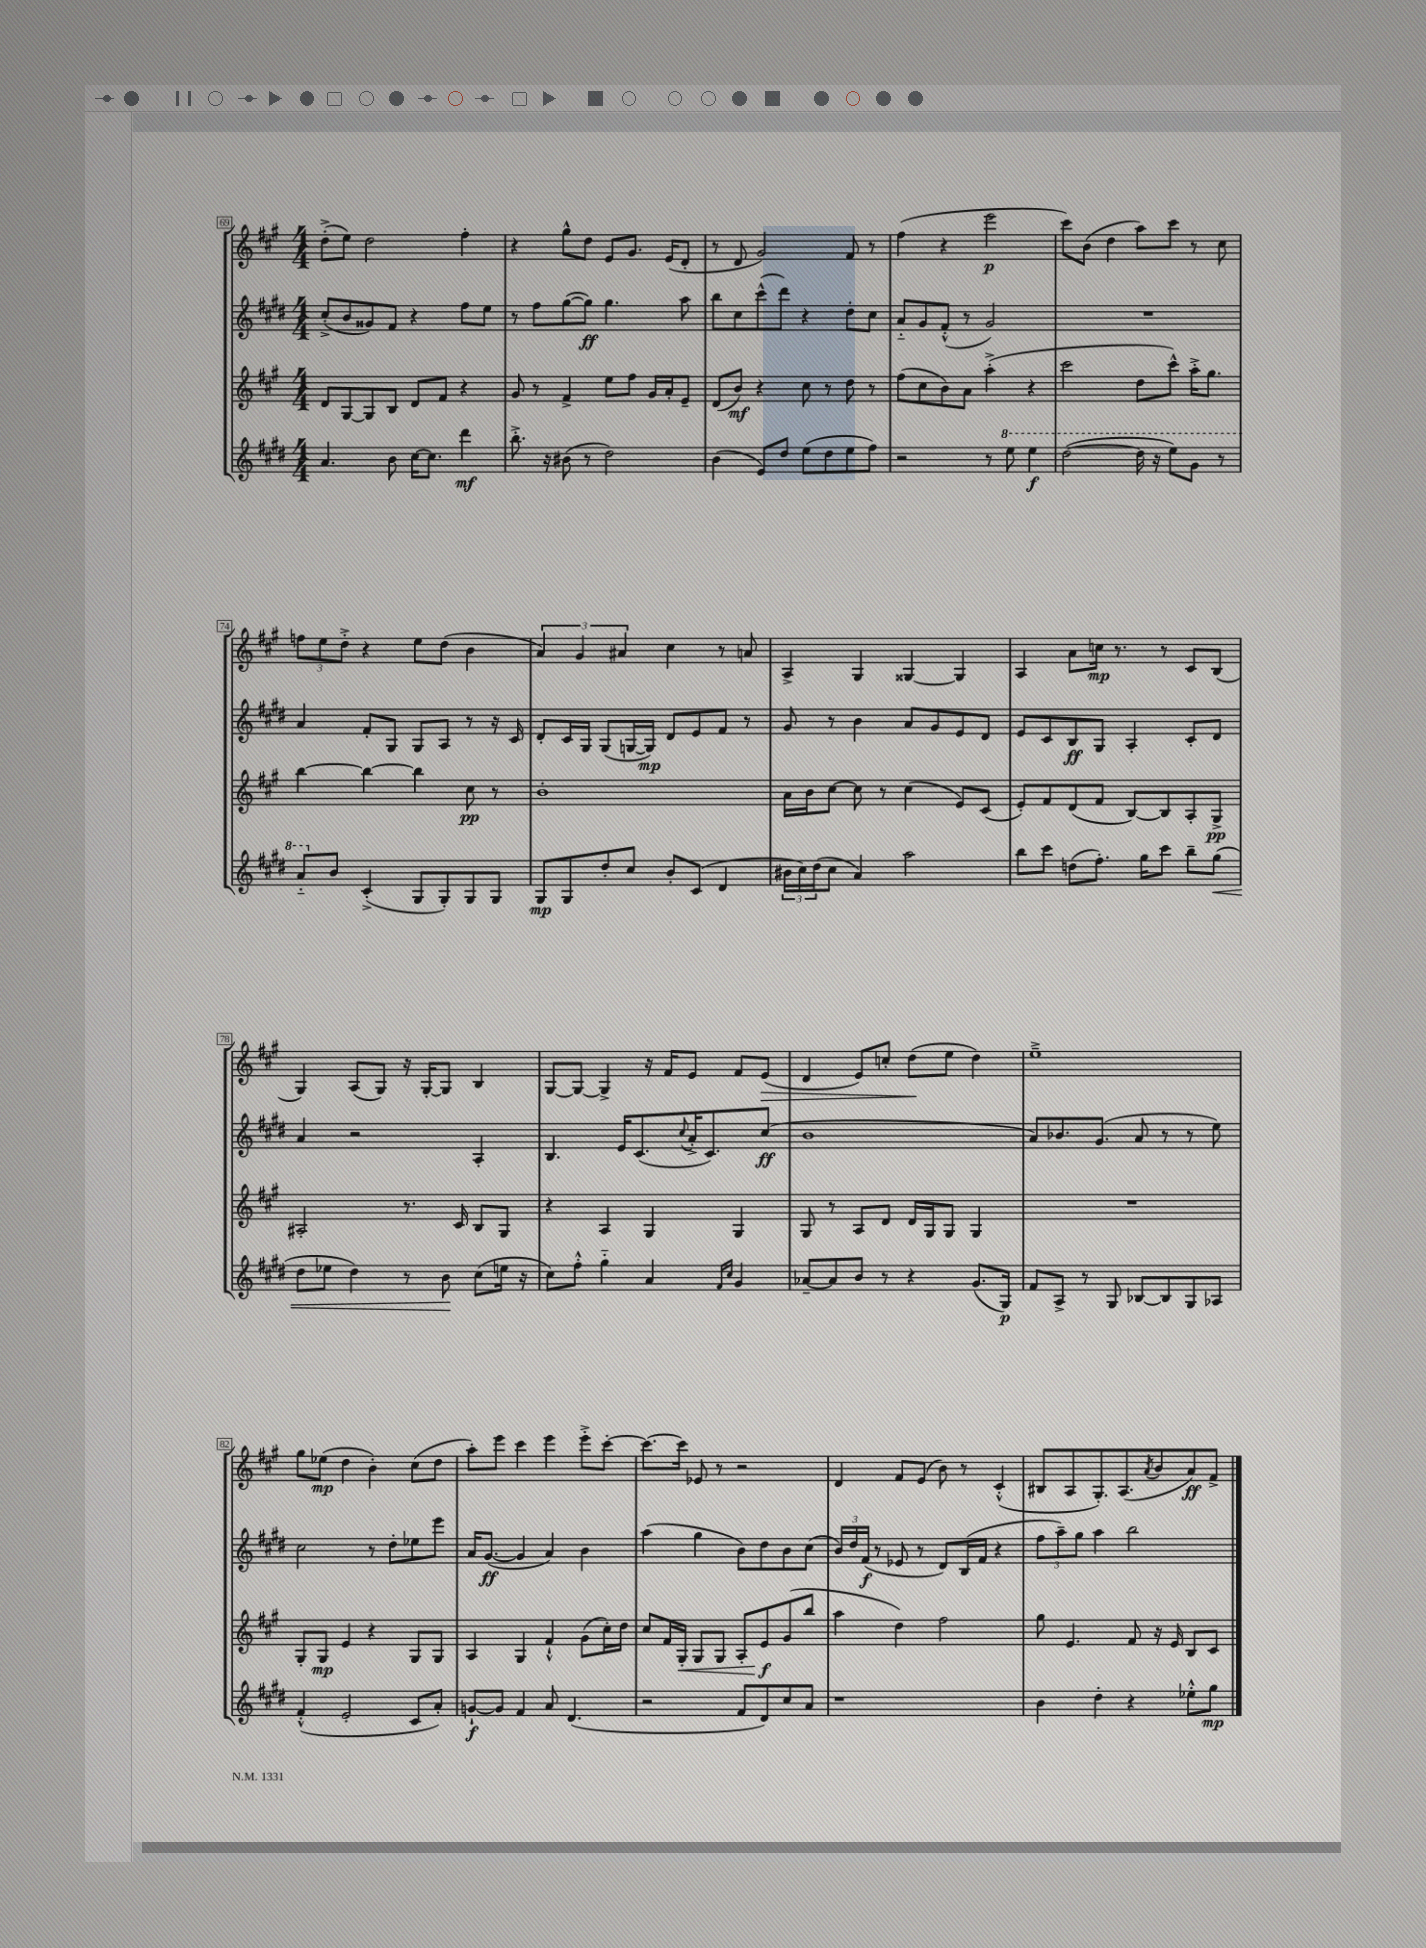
<<
\new StaffGroup <<
\new Staff = "s0" {
    \clef treble \key a \major \numericTimeSignature \time 4/4
    d''8-.->( e''8) d''2 fis''4-. |
    r4 gis''8-^ d''8 e'8 gis'8. e'16( d'8-. |
    r8 d'8 gis'2) fis'8 r8 |
    fis''4( r4 e'''2\p |
    cis'''8) b'8( d''4 a''8) cis'''8 r8 cis''8 |
    \tuplet 3/2 { f''8 e''8 d''8-.-> } r4 e''8 d''8( b'4 |
    \tuplet 3/2 { a'4) gis'4 ais'4 } cis''4 r8 a'8 |
    a4-> gis4 gisis4~ gisis4 |
    a4 a'8 c''16\mp r8. r8 cis'8 b8( |
    gis4) a8( gis8) r16 gis16~-. gis8 b4 |
    gis8~ gis8~ gis4-> r16 fis'16 e'8 fis'8 e'8\>( |
    d'4 e'8) c''8-. d''8\!( e''8 d''4) |
    e''1---> |
    gis''8 ees''8\mp( d''4 b'4-.) cis''8( d''8 |
    a''8-.) e'''8 cis'''4 e'''4 e'''8-.-> cis'''8~-. |
    cis'''8.~ cis'''16 ees'8 r8 r2 |
    d'4 fis'8 e'8( b'8) r8 cis'4-.-^( |
    bis8 a8 gis8.-.) a8.( \acciaccatura { a'8 } b'8 a'8\ff) fis'8-> \bar "|." |
}
\new Staff = "s1" {
    \clef treble \key e \major \numericTimeSignature \time 4/4
    cis''8-.->( b'8 gisis'8) fis'8 r4 fis''8 e''8 |
    r8 fis''8 gis''8~( gis''8\ff) gis''4. a''8 |
    b''8 cis''8 cis'''8-^( dis'''8) r4 dis''8-. cis''8 |
    a'8-_ gis'8 fis'8-.-^( r8 gis'2) |
    R1 |
    a'4 fis'8-. gis8 gis8 a8 r8 r16 cis'16 |
    dis'8-. cis'16 gis16 gis8( g16~ g16\mp) dis'8 e'8 fis'8 r8 |
    gis'8 r8 b'4 a'8 gis'8 e'8 dis'8 |
    e'8 cis'8 b8\ff gis8 a4-. cis'8-. dis'8 |
    a'4 r2 a4-. |
    b4. e'16 cis'8.( \appoggiatura { cis''8 } a'16-.-> cis'8.) cis''8\ff( |
    b'1 |
    a'8) bes'8. gis'8.( a'8 r8 r8 e''8) |
    cis''2 r8 dis''8-. ees''8 e'''8 |
    a'16 gis'8.~\ff( gis'4 a'4) b'4 |
    a''4( gis''4 b'8) dis''8 b'8 cis''8( |
    \tuplet 3/2 { b'16) dis''16 fis'16\f( } r8 ees'8 r8 dis'8) b16( fis'16 r4 |
    \tuplet 3/2 { fis''8 a''8--) gis''8 } a''4 b''2 \bar "|." |
}
\new Staff = "s2" {
    \clef treble \key a \major \numericTimeSignature \time 4/4
    d'8 gis8~ gis8 b8 d'8 fis'8 r4 |
    gis'8 r8 fis'4-> e''8 fis''8 gis'16 a'16-. e'8-- |
    d'8( b'8\mf) r4 cis''8 r8 d''8 r8 |
    fis''8( cis''8 b'8) a'8 a''4-.->( r4 |
    cis'''2 d''8 cis'''8-^) a''16-.-> gis''8. |
    b''4~ b''4~ b''4 cis''8\pp r8 |
    b'1-. |
    a'16 b'16 cis''8~ cis''8 r8 cis''4( e'8) cis'8( |
    e'8-.) fis'8 d'8( fis'8 b8~) b8 a8-. gis8->\pp |
    ais2-. r8. cis'16 b8 gis8 |
    r4 a4 gis4 gis4 |
    gis8 r8 a8 d'8 d'16 gis16 gis8 gis4 |
    R1 |
    gis8-. gis8\mp e'4 r4 gis8 gis8 |
    a4 gis4 fis'4-!-^ gis'8( cis''16-.) d''16 |
    cis''8 fis'16 gis16-.\< gis8 gis8 a8-. e'8\f\! gis'8( b''8 |
    a''4 d''4) fis''2 |
    gis''8 e'4. fis'8 r16 e'16 b8 cis'8 \bar "|." |
}
\new Staff = "s3" {
    \clef treble \key e \major \numericTimeSignature \time 4/4
    a'4. b'8 cis''16~ cis''8. dis'''4\mf |
    b''8.-.-> r16 bis'8( r8 dis''2) |
    b'4( e'8) dis''8 e''8( dis''8 e''8 fis''8) |
    r2 r8 \ottava #1 e'''8 e'''4\f |
    dis'''2~( dis'''16 r16 e'''8) gis''8 r8 |
    a''8-_ \ottava #0 b'8 cis'4-.->( gis8 gis8-.) gis8 gis8 |
    gis8\mp gis8 dis''8-. cis''8 b'8-. cis'8( dis'4 |
    \tuplet 3/2 { bis'16 cis''16) dis''16( } cis''8 a'4) a''2 |
    b''8 cis'''8 d''8( fis''8.-.) gis''16 cis'''8 b''8-- gis''8\<( |
    dis''8 ees''8 dis''4) r8 b'8\! cis''8( e''16 r16 |
    cis''8) fis''8-.-^ gis''4-_ a'4 \grace { fis'16 cis''16 } gis'4 |
    aes'8~-- aes'8 b'8 r8 r4 gis'8.( gis16\p) |
    fis'8 a8-> r8 gis8 bes8~ bes8 gis8 aes8 |
    fis'4-.-^( e'2-. cis'8 a'8-.) |
    g'8~-!\f g'8 fis'4 a'8 dis'4.( |
    r2 fis'8 dis'8) cis''8 a'8 |
    r1 |
    b'4 dis''4-. r4 ees''8-.-^ gis''8\mp \bar "|." |
}
>>
>>
\layout { \context { \Score currentBarNumber = #69 \override BarNumber.stencil = #(make-stencil-boxer 0.1 0.3 ly:text-interface::print) } }
